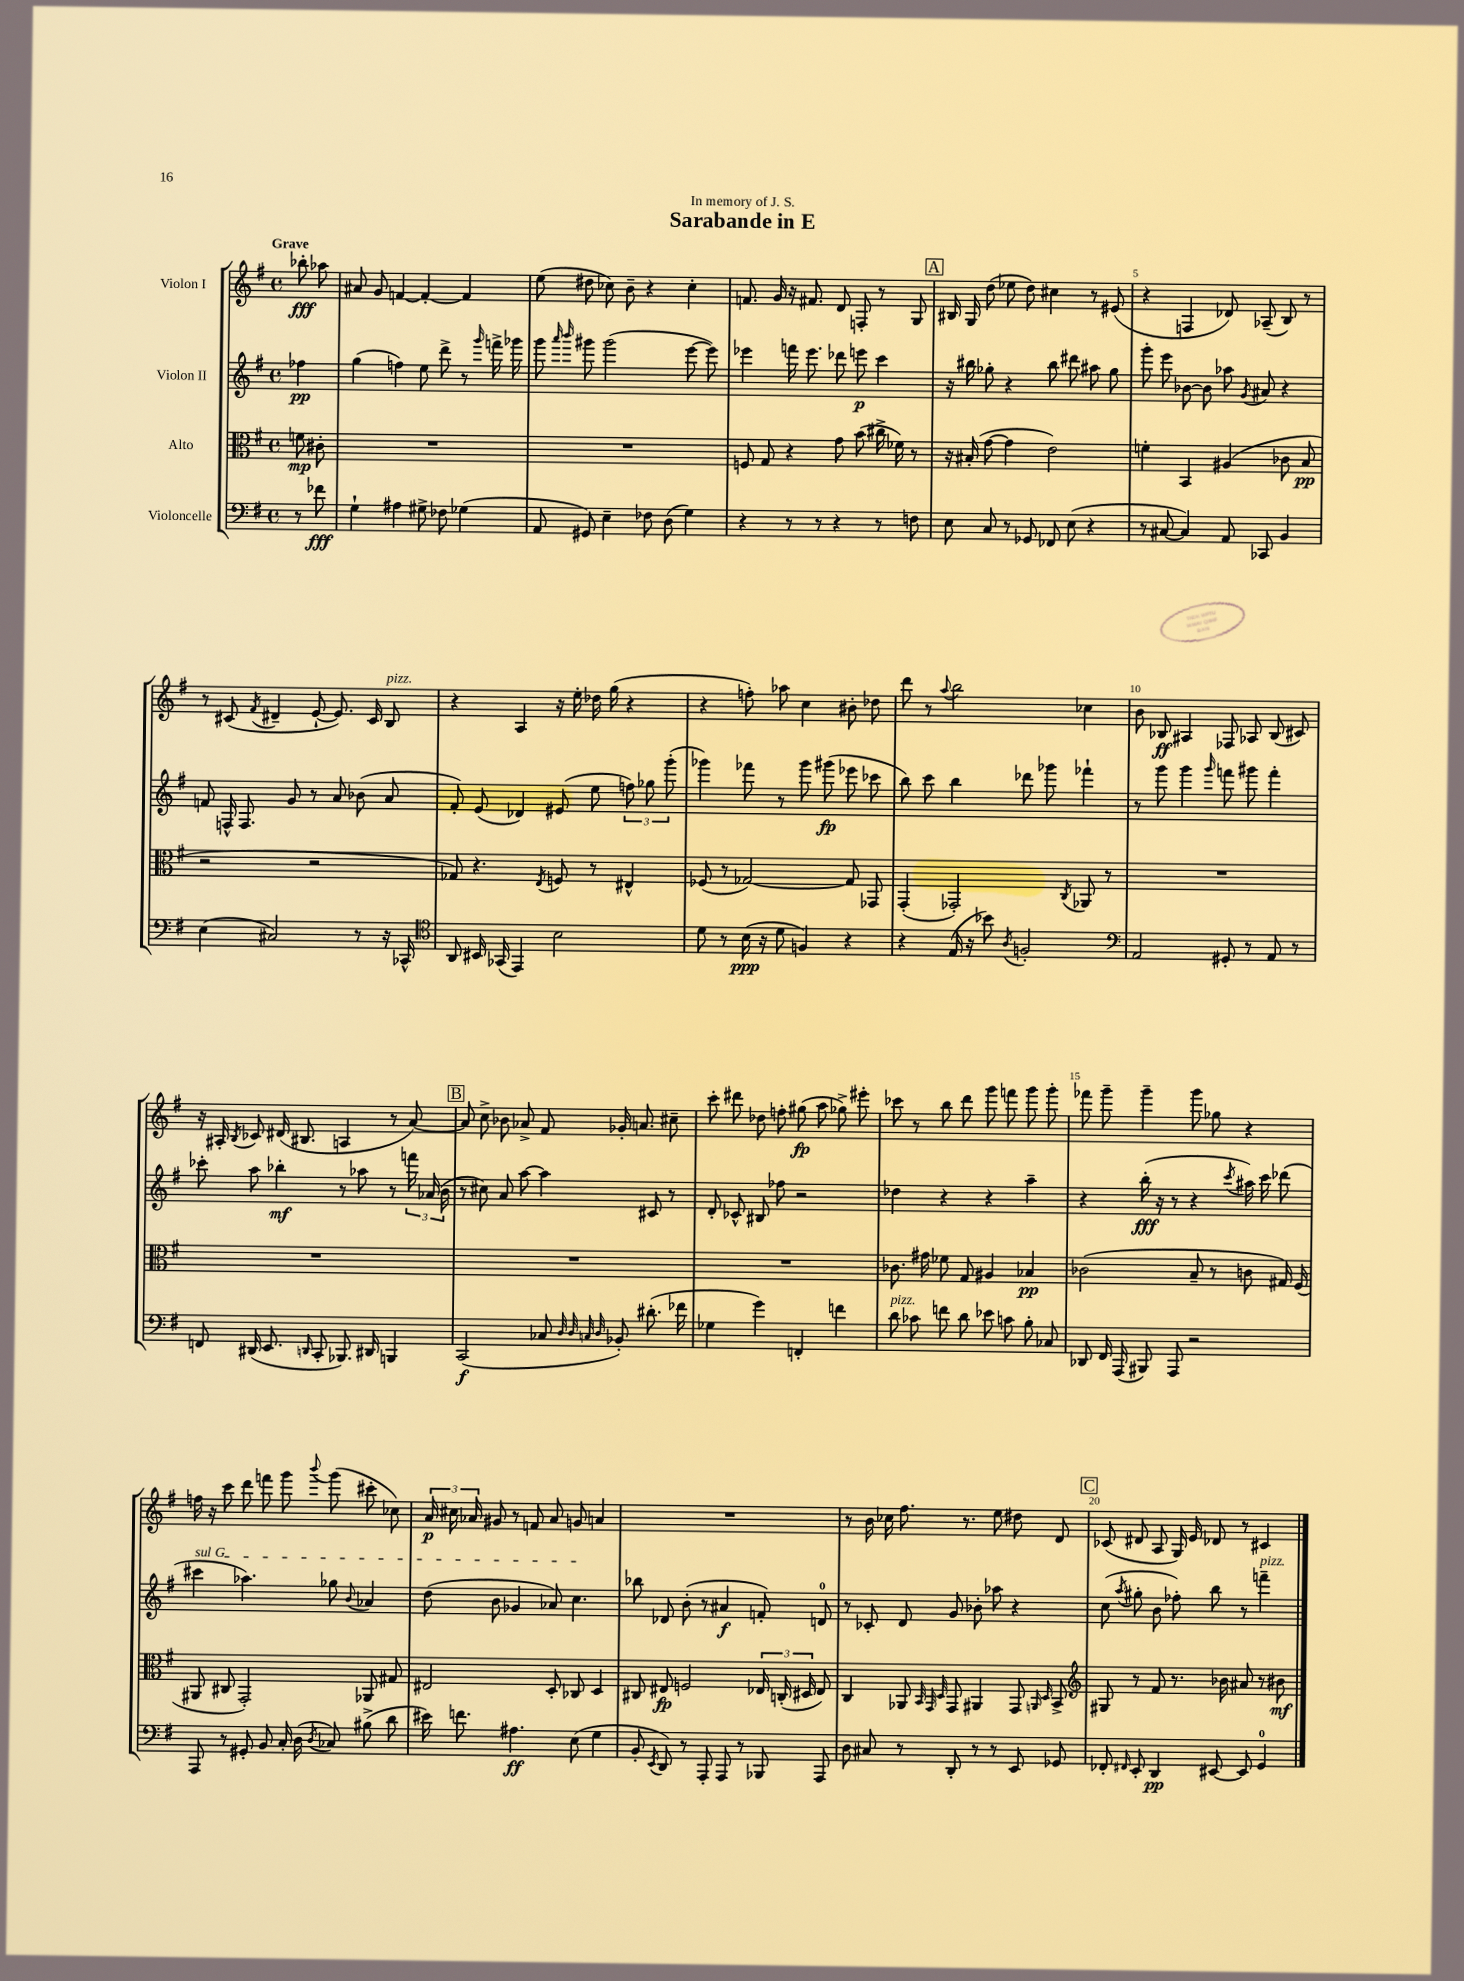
\header { title = "Sarabande in E" dedication = "In memory of J. S." }
<<
\new StaffGroup <<
\new Staff = "s0" \with { instrumentName = "Violon I" } {
    \clef treble \key g \major \defaultTimeSignature \time 4/4 \partial 4 \tempo "Grave"
    \autoBeamOff bes''8-.\fff aes''8 |
    ais'8 g'8 f'4~ f'4~-. f'4 |
    e''8( dis''8 ces''8) b'8-- r4 ces''4-. |
    f'8. g'16 r16 fis'8. d'8 f8-. r8 g8 |
    \mark \markup { \box "A" } bis16 g16 d''8( ees''8 d''8) cis''4 r8 eis'8( |
    r4 f4 des'8) aes8--( b8) r8 |
    r8 cis'8( \acciaccatura { fis'8 } dis'4-- e'8~-! e'8.) cis'16 b8^\markup { \italic "pizz." } |
    r4 a4 r16 e''16-. des''16 g''16( r4 |
    r4 f''8-.) aes''8 c''4 bis'8-. des''8 |
    d'''8 r8 \appoggiatura { a''8 } b''2 ces''4 |
    b'8 bes8\ff ais4 fes8 aes8 bes8( cis'8) |
    r16 ais16-. \acciaccatura { b8 } ces'8 dis'16( bis8. a4 r8 a'8~) |
    \mark \markup { \box "B" } a'8 c''8-> bes'8 aes'8-> fis'8 ges'16-. a'8. cis''8-- |
    c'''8-. dis'''8 des''8 f''8-. gis''8\fp( a''8 ges''8->) eis'''8-. |
    ces'''8 r8 b''8 d'''8 g'''8 f'''8 g'''8 g'''8-. |
    fes'''8 g'''8-- g'''4-- g'''8 ges''8 r4 |
    f''16 r16 c'''8 d'''8 f'''8 g'''8 \appoggiatura { b'''8 } g'''8( cis'''8-. ces''8) |
    \tuplet 3/2 { a'16\p cis''16 aes'16 } gis'8 r8 f'8 aes'8 g'8 a'4 |
    R1 |
    r8 b'16 ces''16 fis''8. r8. e''8 dis''8 d'8 |
    \mark \markup { \box "C" } ces'8( dis'8 a8 g16) e'16 des'8 r8 cis'4 \bar "|." |
}
\new Staff = "s1" \with { instrumentName = "Violon II" } {
    \clef treble \key g \major \defaultTimeSignature \time 4/4 \partial 4
    \autoBeamOff fes''4\pp |
    g''4( f''4) e''8 d'''8-> r8 \grace { g'''16 } f'''16-> ges'''16 |
    g'''8 \grace { a'''16 b'''16 } gis'''8 gis'''2( e'''8~ e'''8) |
    ees'''4 f'''16 ees'''8. des'''8 e'''8\p c'''4 |
    \mark \markup { \box "A" } r16 bis''16 ges''8-. r4 bis''8 dis'''8 ais''8 ges''8 |
    g'''8-. e'''8 bes'8~ bes'8 aes''8 \acciaccatura { g'8 } ais'8 r4 |
    f'8 f16-^ f8. g'8 r8 a'8 bes'8( a'8 |
    fis'8-.) e'8( des'4) eis'8( e''8 \tuplet 3/2 { f''8) ges''8 g'''8-.( } |
    ges'''4) fes'''8 r8 ges'''8 gis'''8\fp( ees'''8 ces'''8 |
    b''8) c'''8 b''4 des'''8 ges'''8 fes'''4-! |
    r8 g'''8 g'''4 \grace { g'''16 } f'''8 gis'''8 f'''4-. |
    ces'''8-. a''8 bes''4-.\mf r8 aes''8 r8 \tuplet 3/2 { f'''16 aes'16( b'16 } |
    \mark \markup { \box "B" } r8 cis''8) a'8 a''8~ a''4 cis'8 r8 |
    d'8-. ces'8-^ bis8 fes''8 r2 |
    des''4 r4 r4 a''4-- |
    r4 b''16-.\fff( r16 r8 r4 \acciaccatura { c'''8 } ais''16) c'''16 des'''8( |
    \once \override TextSpanner.bound-details.left.text = \markup { \italic "sul G" } cis'''4\startTextSpan aes''4.) ges''8 \appoggiatura { b'8 } aes'4 |
    d''8( b'8 ges'4 aes'8) c''4.\stopTextSpan |
    bes''8 des'8 b'8-.( r8 ais'4\f f'8-.) d'8-0 |
    r8 ces'8-. d'8 g'8 bes'8-. aes''8 r4 |
    \mark \markup { \box "C" } c''8( \acciaccatura { a''8 } gis''8-. b'8 fes''8-.) b''8 r8 f'''4--^\markup { \italic "pizz." } \bar "|." |
}
\new Staff = "s2" \with { instrumentName = "Alto" } {
    \clef alto \key g \major \defaultTimeSignature \time 4/4 \partial 4
    \autoBeamOff f'8\mp cis'8-. |
    R1 |
    R1 |
    f8 g8 r4 g'8 b'8( cis''16-> fes'16) r8 |
    \mark \markup { \box "A" } r16 bis16-.( g'8~ g'4 e'2) |
    f'4-. b,4 ais4( ces'8 b8\pp |
    r2 r2 |
    ges8) r4. \acciaccatura { e8 } f8 r8 eis4-^ |
    fes8( r8 ges2~) ges8 ges,8 |
    g,4-.( ges,2-.) \acciaccatura { c8 } aes,8 r8 |
    R1 |
    R1 |
    \mark \markup { \box "B" } R1 |
    R1 |
    ces'8. gis'16 fes'8 g8 ais4 bes4\pp |
    ces'2( b8-- r8 c'8 gis16) fis16( |
    ais,8 cis8 g,2-.) aes,8 gis8 |
    eis2 d8-. ces8 d4 |
    cis8 eis8\fp f2 \tuplet 3/2 { ees16 c16-.( dis16 } ees8) |
    c4 aes,8 \grace { b,32 g,32 d32 } g,8 ais,4 g,8 \grace { a,16 d16 } b,8-> |
    \mark \markup { \box "C" } \clef treble gis8 r8 fis'8 r8. bes'16 ais'8 r8 bis'8\mf \bar "|." |
}
\new Staff = "s3" \with { instrumentName = "Violoncelle" } {
    \clef bass \key g \major \defaultTimeSignature \time 4/4 \partial 4
    \autoBeamOff r8 fes'8\fff |
    g4-! ais4 gis8-> fes8 ges4( |
    a,8 gis,8) e4-- fes8 d8( g4) |
    r4 r8 r8 r4 r8 f8 |
    \mark \markup { \box "A" } e8 c8 r8 ges,8 fes,8 e8( r4 |
    r8 cis8~ cis4) a,8 ces,8 b,4 |
    e4( cis2) r8 r16 ces,16-^ |
    \clef tenor a,8 bis,16 ges,16( e,4) b2 |
    d'8 r8 b16\ppp( r16 d'8 f4) r4 |
    r4 e16( r16 bes'8) \acciaccatura { a8 } f2-. |
    \clef bass a,2 gis,8-. r8 a,8 r8 |
    f,8 dis,16( e,8. \grace { d,16 } c,8-. bes,,8.) dis,16 b,,4 |
    \mark \markup { \box "B" } c,2\f( ces8 \grace { d32 d32 c32 d32 } bes,8-.) dis'8.-.( fes'16 |
    ges4 g'4) f,4-. f'4 |
    d'8^\markup { \italic "pizz." } ces'8 f'8 d'8 ees'8 c'8 b8-. ces8 |
    des,8 fis,16 a,,16( bis,,8) a,,8 r2 |
    a,,8 r8 gis,8-. b,8 c16-. d16( \acciaccatura { d8 } ces8) bis8->( d'8 |
    eis'16) f'8. ais4.\ff e8( g4 |
    b,8-. \acciaccatura { e,8 } d,8) r8 a,,8-. a,,8 r8 bes,,8 a,,8 |
    d8 cis8 r8 d,8-. r8 r8 e,8 ges,8 |
    \mark \markup { \box "C" } fes,8-. \grace { fis,16 } e,8-. d,4\pp eis,8~ eis,8 g,4-0 \bar "|." |
}
>>
>>
\layout { \context { \Score \override BarNumber.break-visibility = ##(#f #t #t) barNumberVisibility = #(every-nth-bar-number-visible 5) } }
